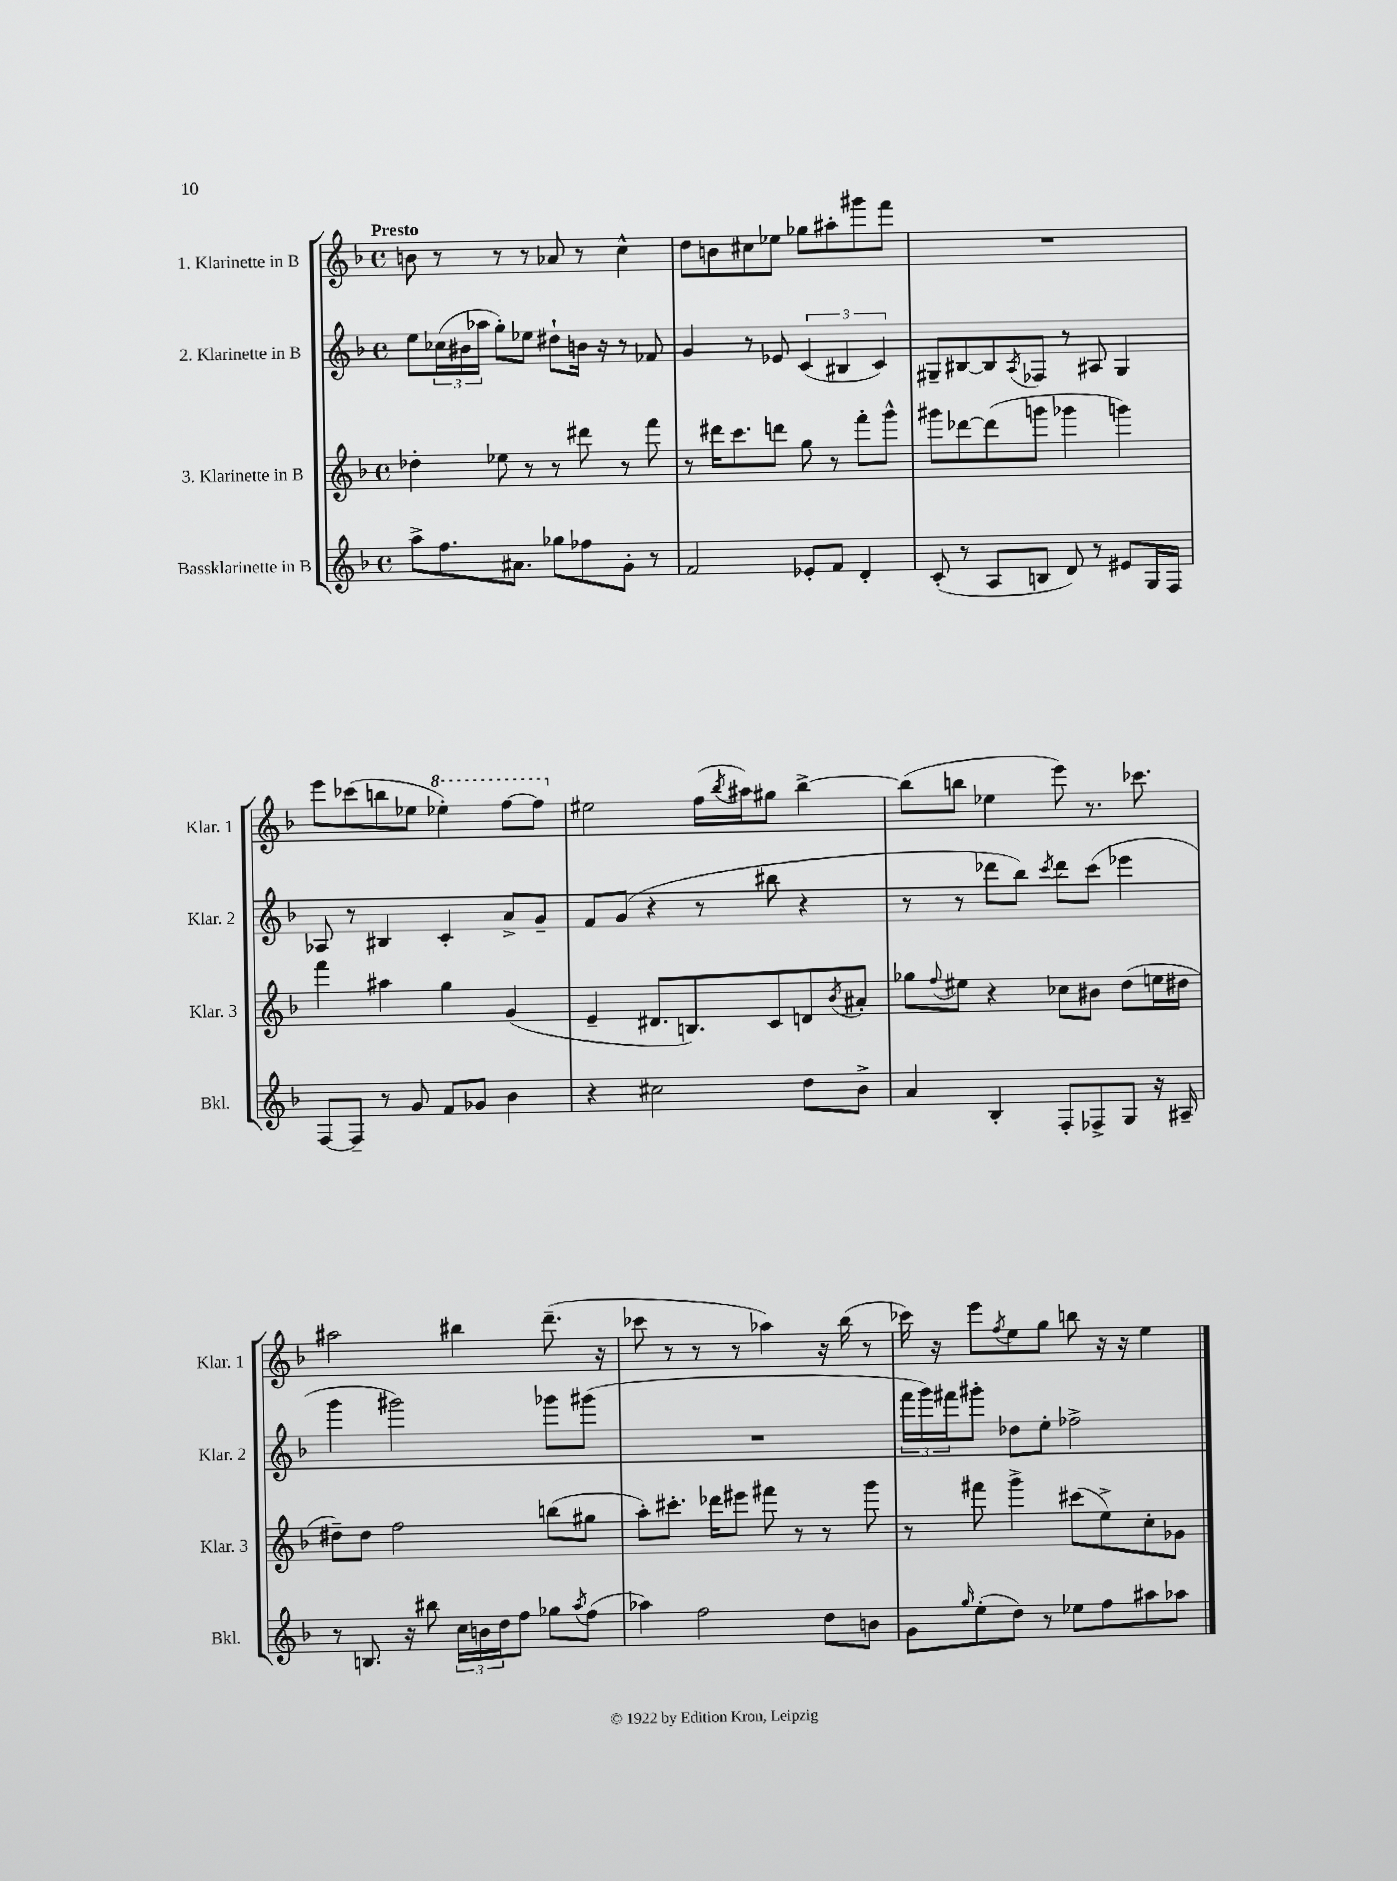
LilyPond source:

<<
\new StaffGroup <<
\new Staff = "s0" \with { instrumentName = "1. Klarinette in B" shortInstrumentName = "Klar. 1" } {
    \clef treble \key f \major \defaultTimeSignature \time 4/4 \tempo "Presto"
    b'8 r8 r8 r8 aes'8 r8 c''4-^ |
    d''8 b'8 cis''8 ees''8 ges''8 ais''8-. gis'''8 f'''8 |
    R1 |
    e'''8 ces'''8( b''8 ees''8 \ottava #1 ees'''4-.) f'''8~ f'''8 \ottava #0 |
    eis''2 f''16( \acciaccatura { bes''8 } ais''16) gis''8 bes''4~-> |
    bes''8( b''8 ees''4 e'''8) r8. ces'''8. |
    ais''2 bis''4 d'''8.--( r16 |
    ces'''8 r8 r8 r8 aes''4) r16 bes''16( r8 |
    ces'''16) r16 e'''8 \acciaccatura { f''8 } e''8 g''8 b''8 r16 r16 e''4 \bar "|." |
}
\new Staff = "s1" \with { instrumentName = "2. Klarinette in B" shortInstrumentName = "Klar. 2" } {
    \clef treble \key f \major \defaultTimeSignature \time 4/4
    e''8 \tuplet 3/2 { ces''16( bis'16 aes''16 } g''8-.) ees''8 dis''8-! b'16 r16 r8 fes'8 |
    g'4 r8 ees'8 \tuplet 3/2 { c'4( bis4 c'4) } |
    gis8-- bis8~ bis8 \acciaccatura { a8 } fes8 r8 ais8 gis4 |
    aes8 r8 bis4 c'4-. a'8-> g'8-- |
    f'8 g'8( r4 r8 bis''8 r4 |
    r8 r8 des'''8 bes''8) \acciaccatura { c'''8 } des'''8 c'''8( ees'''4 |
    g'''4 gis'''2) ges'''8 gis'''8( |
    R1 |
    \tuplet 3/2 { f'''16 g'''16) fis'''16 } gis'''8-. des''8 e''8-. fes''2-> \bar "|." |
}
\new Staff = "s2" \with { instrumentName = "3. Klarinette in B" shortInstrumentName = "Klar. 3" } {
    \clef treble \key f \major \defaultTimeSignature \time 4/4
    des''4-. ees''8 r8 r8 dis'''8 r8 f'''8 |
    r8 dis'''16 c'''8. d'''8 g''8 r8 f'''8-. g'''8-^ |
    gis'''8 des'''8~ des'''8( g'''8 ges'''4 g'''4) |
    f'''4 ais''4 g''4 g'4( |
    e'4-- dis'8. b8.) c'8 d'8 \acciaccatura { bes'8 } ais'8-. |
    ges''8 \appoggiatura { f''8 } eis''8 r4 ces''8 bis'8 d''8( e''16 dis''16 |
    dis''8--) dis''8 f''2 b''8( gis''8 |
    a''8-.) cis'''8.-. des'''16 eis'''8 fis'''8 r8 r8 g'''8 |
    r8 fis'''8 g'''4-> cis'''8( e''8->) c''8-. ges'8 \bar "|." |
}
\new Staff = "s3" \with { instrumentName = "Bassklarinette in B" shortInstrumentName = "Bkl." } {
    \clef treble \key f \major \defaultTimeSignature \time 4/4
    a''8-> f''8. ais'8. ges''8 fes''8 g'8-. r8 |
    f'2 ees'8-. f'8 d'4-. |
    c'8-.( r8 a8 b8 d'8) r8 eis'8 g16 f16 |
    f8~ f8-- r8 g'8 f'8 ges'8 bes'4 |
    r4 cis''2 d''8 bes'8-> |
    a'4 bes4-. f8-. fes8-> g8 r16 ais16-- |
    r8 b8. r16 bis''8 \tuplet 3/2 { c''16 b'16 d''16 } f''8 ges''8 \acciaccatura { a''8 } f''8( |
    aes''4) f''2 d''8 b'8 |
    g'8 \grace { g''16 } e''8-.( d''8) r8 ees''8 f''8 ais''8 aes''8 \bar "|." |
}
>>
>>
\layout { \context { \Score \remove "Bar_number_engraver" } }
